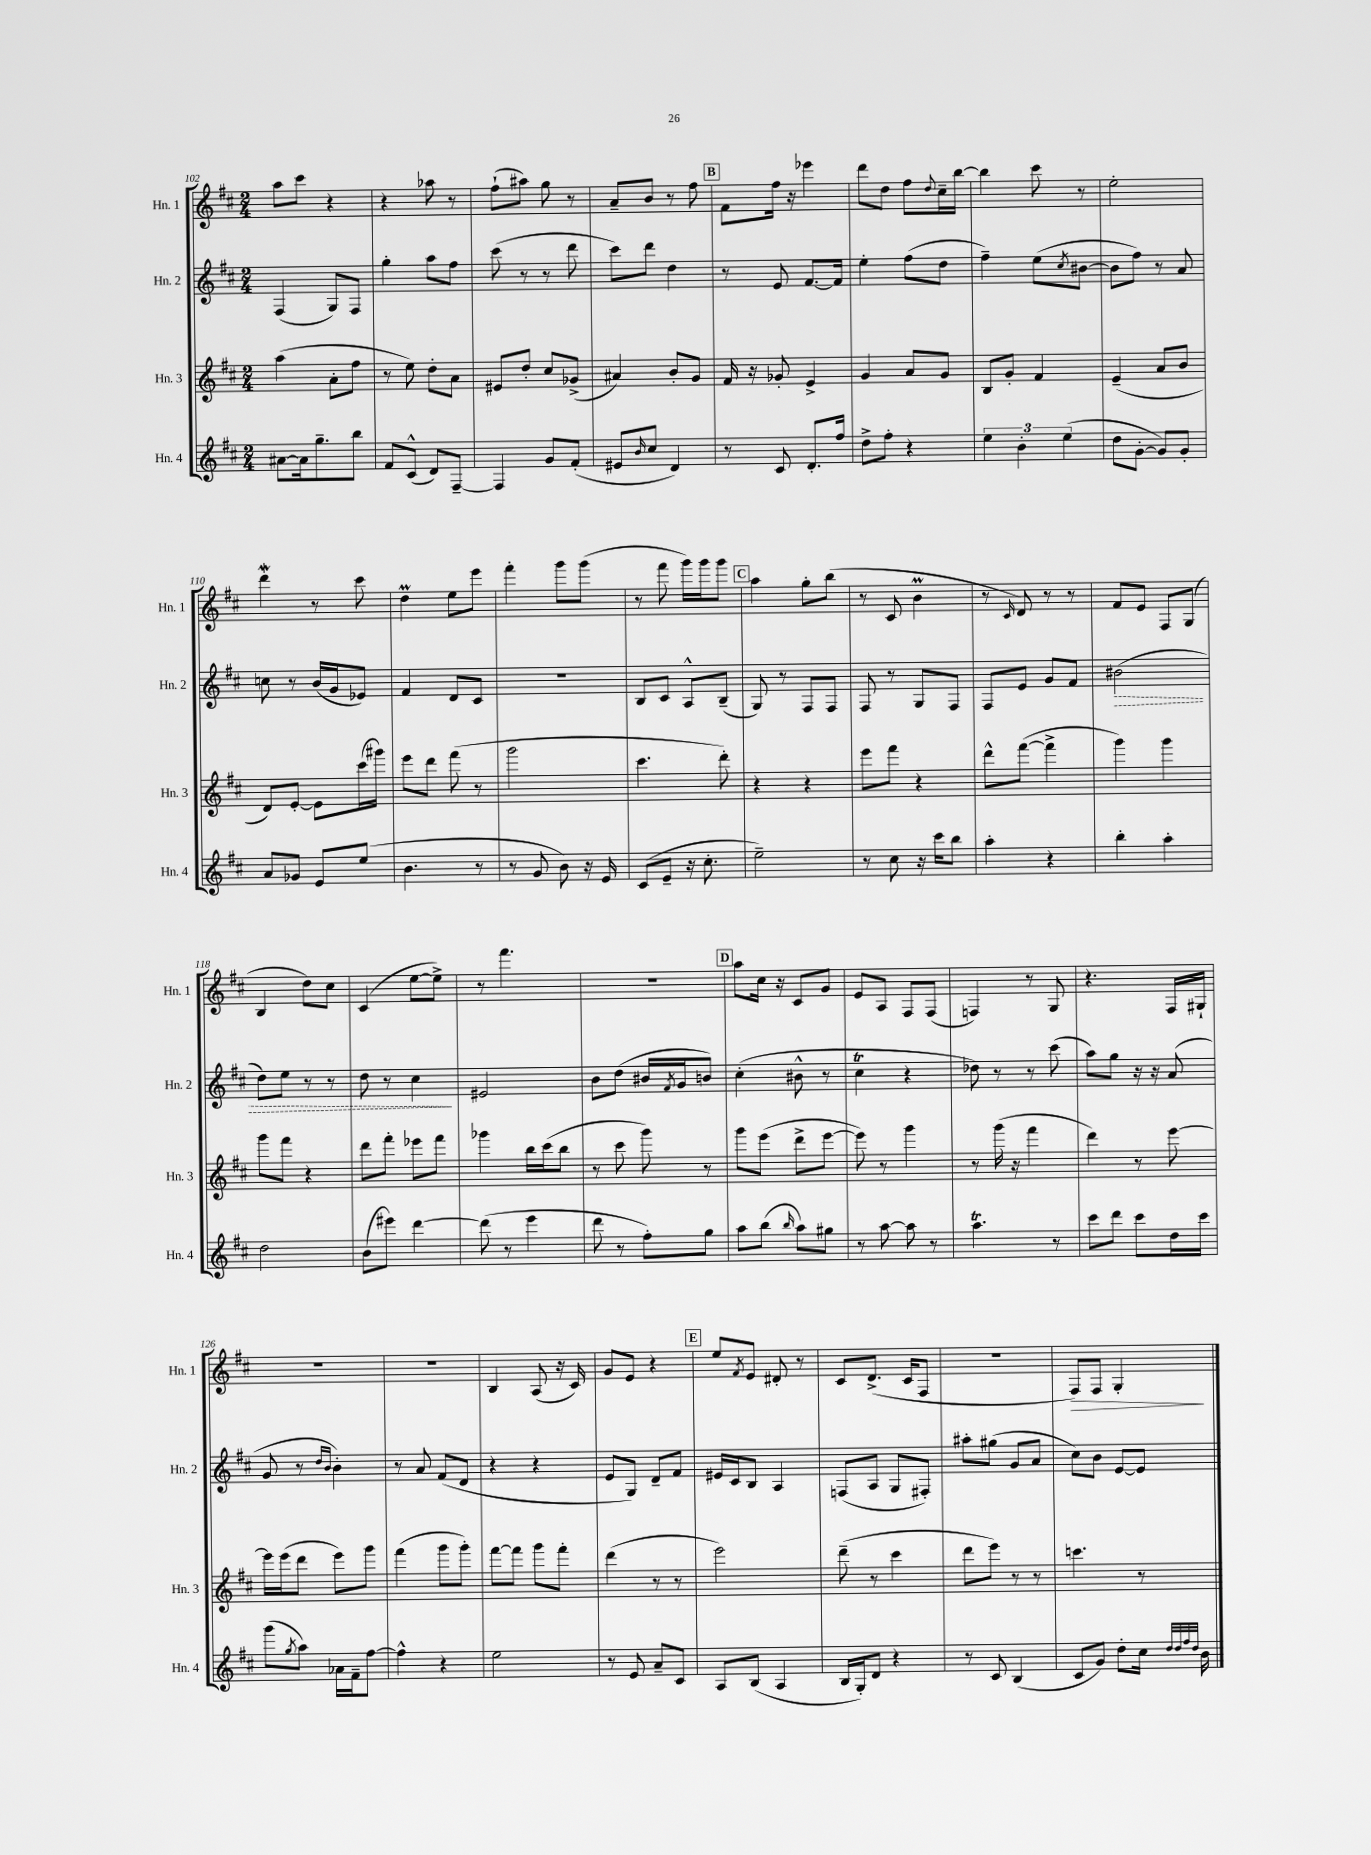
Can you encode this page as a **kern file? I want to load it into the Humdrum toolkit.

**kern	**kern	**kern	**kern
*staff4	*staff3	*staff2	*staff1
*clefG2	*clefG2	*clefG2	*clefG2
*k[f#c#]	*k[f#c#]	*k[f#c#]	*k[f#c#]
*M2/4	*M2/4	*M2/4	*M2/4
[8a#	(4aa	(4F#	8aa
16a#]	.	.	8ccc#
8.gg~	.	.	.
.	8a'	8G)	4r
8bb	8ff#	8F#	.
=	=	=	=
8f#	8r	4gg'	4r
(8c#^^	8ee)	.	.
8d)	8dd'	8aa	8aa-
[8F#~	8a	8ff#	8r
=	=	=	=
4F#]	8e#	(8ccc#	(8ff#`
.	8dd'	8r	8aa#)
8g	8cc#	8r	8gg
(8f#'	(8g-^	8ddd	8r
=	=	=	=
8e#	4a#)	8ccc#)	8a~
16qqb	.	.	.
8cc#	.	8ddd	8b
4d)	8b'	4dd	8r
.	8g	.	8ff#
=	=	=	=
8r	16f#	8r	8f#
.	16r	.	.
8c#	8g-'	8e	16ff#
.	.	.	16r
8.d'	4e^	[8.f#	4eee-
16ff#	.	16f#]	.
=	=	=	=
8dd^	4g	4ee'	8ddd
8ff#'	.	.	8dd
4r	8a	(8ff#	8ff#
.	.	.	8qqdd
.	8g	8dd	16cc#~
.	.	.	[16bb
=	=	=	=
6ee	8B	4ff#~)	4bb]
.	8g'	.	.
6b'	.	.	.
.	4f#	(8ee	8ccc#
(6ee	.	.	.
.	.	8qcc#	.
.	.	[8b#	8r
=	=	=	=
8dd	(4e~	8b#]	2ee'
[8g'	.	8ff#)	.
8g])	8a	8r	.
8g'	8b	8a	.
=	=	=	=
8a	8d)	8cc	4ddd
8g-	[8e'	8r	.
8e	8e]	(16b	8r
.	.	16g	.
(8ee	(16ccc#	8e-)	8ccc#
.	16ggg#)	.	.
=	=	=	=
4.b	8eee	4f#	4dd
.	8ddd	.	.
.	(8fff#	8d	8ee
8r	8r	8c#	8eee
=	=	=	=
8r	2ggg	2r	4fff#'
8g	.	.	.
8b)	.	.	8ggg
16r	.	.	(8ggg
16e	.	.	.
=	=	=	=
(8c#	4.ccc#	8B	8r
8e~	.	8c#	8fff#
16r	.	8A^^	16ggg)
8.cc#'	.	.	16ggg
.	8ddd')	(8B~	8ggg
=	=	=	=
2ee~)	4r	8G)	4aa
.	.	8r	.
.	4r	8F#	8gg'
.	.	8F#	(8bb
=	=	=	=
8r	8eee	8F#	8r
8cc#	8fff#	8r	8c#
16r	4r	8G	4b
16ccc#	.	.	.
8bb	.	8F#	.
=	=	=	=
4aa'	8ddd^^	8F#	8r
.	.	.	16qqc#
.	([8fff#	8e	8d)
4r	4fff#^]	8g	8r
.	.	8f#	8r
=	=	=	=
4bb'	4ggg)	(2b#	8f#
.	.	.	8e
4aa'	4ggg	.	8F#
.	.	.	(8G
=	=	=	=
2dd	8ggg	8dd)	4B
.	8fff#	8ee	.
.	4r	8r	8dd)
.	.	8r	8cc#
=	=	=	=
(8b	8ddd	8dd	(4c#
8eee#)	8fff#'	8r	.
[4ddd	8eee-	4cc#	[8ee
.	8fff#	.	8ee^])
=	=	=	=
(8ddd]	4ggg-	2e#	8r
8r	.	.	4.fff#
4eee	16bb	.	.
.	(16ccc#	.	.
.	8bb	.	.
=	=	=	=
8ddd	8r	8b	2r
8r	8ccc#	(8dd	.
8ff#')	8ggg)	16b#	.
.	.	8qf#	.
.	.	16g	.
8gg	8r	8b)	.
=	=	=	=
8aa	8ggg	(4cc#'	8aa
(8bb	(8eee	.	16cc#
.	.	.	16r
16qqbb	.	.	.
8aa)	8ddd^	8b#^^	8c#
8gg#	[8eee	8r	8g
=	=	=	=
8r	8eee])	4cc#	8e
[8aa	8r	.	8A
8aa]	4ggg	4r	8F#
8r	.	.	(8F#
=	=	=	=
4.aa	8r	8dd-)	4F)
.	(16ggg	8r	.
.	16r	.	.
.	4fff#	8r	8r
8r	.	(8ccc#	8G
=	=	=	=
8ccc#	4ddd)	8aa)	4.r
8ddd	.	8gg	.
8ccc#	8r	16r	.
.	.	16r	.
16dd	[8eee	(8a	16F#
16ccc#	.	.	16G#`
=	=	=	=
(8ggg	16eee]	8g	2r
.	(16eee	.	.
8qgg	.	.	.
8aa)	8ddd	8r	.
.	.	16qqdd	.
.	.	16qqb	.
16a-	8eee)	4b')	.
16f#~	.	.	.
[8ff#	8ggg	.	.
=	=	=	=
4ff#^^]	(4fff#	8r	2r
.	.	8a	.
4r	8ggg	(8f#	.
.	8ggg')	8d	.
=	=	=	=
2ee	[8fff#	4r	4B
.	8fff#]	.	.
.	8ggg	4r	(8A
.	8fff#'	.	16r
.	.	.	16c#)
=	=	=	=
8r	(4ddd	8e	8g
8e	.	8G)	8e
8a~	8r	8d~	4r
8c#	8r	8f#	.
=	=	=	=
8A	2eee)	16e#	8ee
.	.	16c#	.
.	.	.	8qf#
(8B	.	8B	8e
4A	.	4A	8d#'
.	.	.	8r
=	=	=	=
16B	(8ddd~	(8F	8c#
16G')	.	.	.
8d	8r	8A	(8.d^
4r	4ccc#	8G	.
.	.	.	16c#
.	.	8F#')	8F#
=	=	=	=
8r	8ddd	8aa#'	2r
8c#	8eee)	(8gg#	.
(4B	8r	8g	.
.	8r	8a	.
=	=	=	=
8c#	4.ccc	8cc#)	8F#)
8g)	.	8b	8F#
8dd'	.	[8e	4G'
16cc#	8r	8e]	.
32qqdd	.	.	.
32qqdd	.	.	.
32qqff#	.	.	.
32qqdd	.	.	.
16b	.	.	.
==	==	==	==
*-	*-	*-	*-
